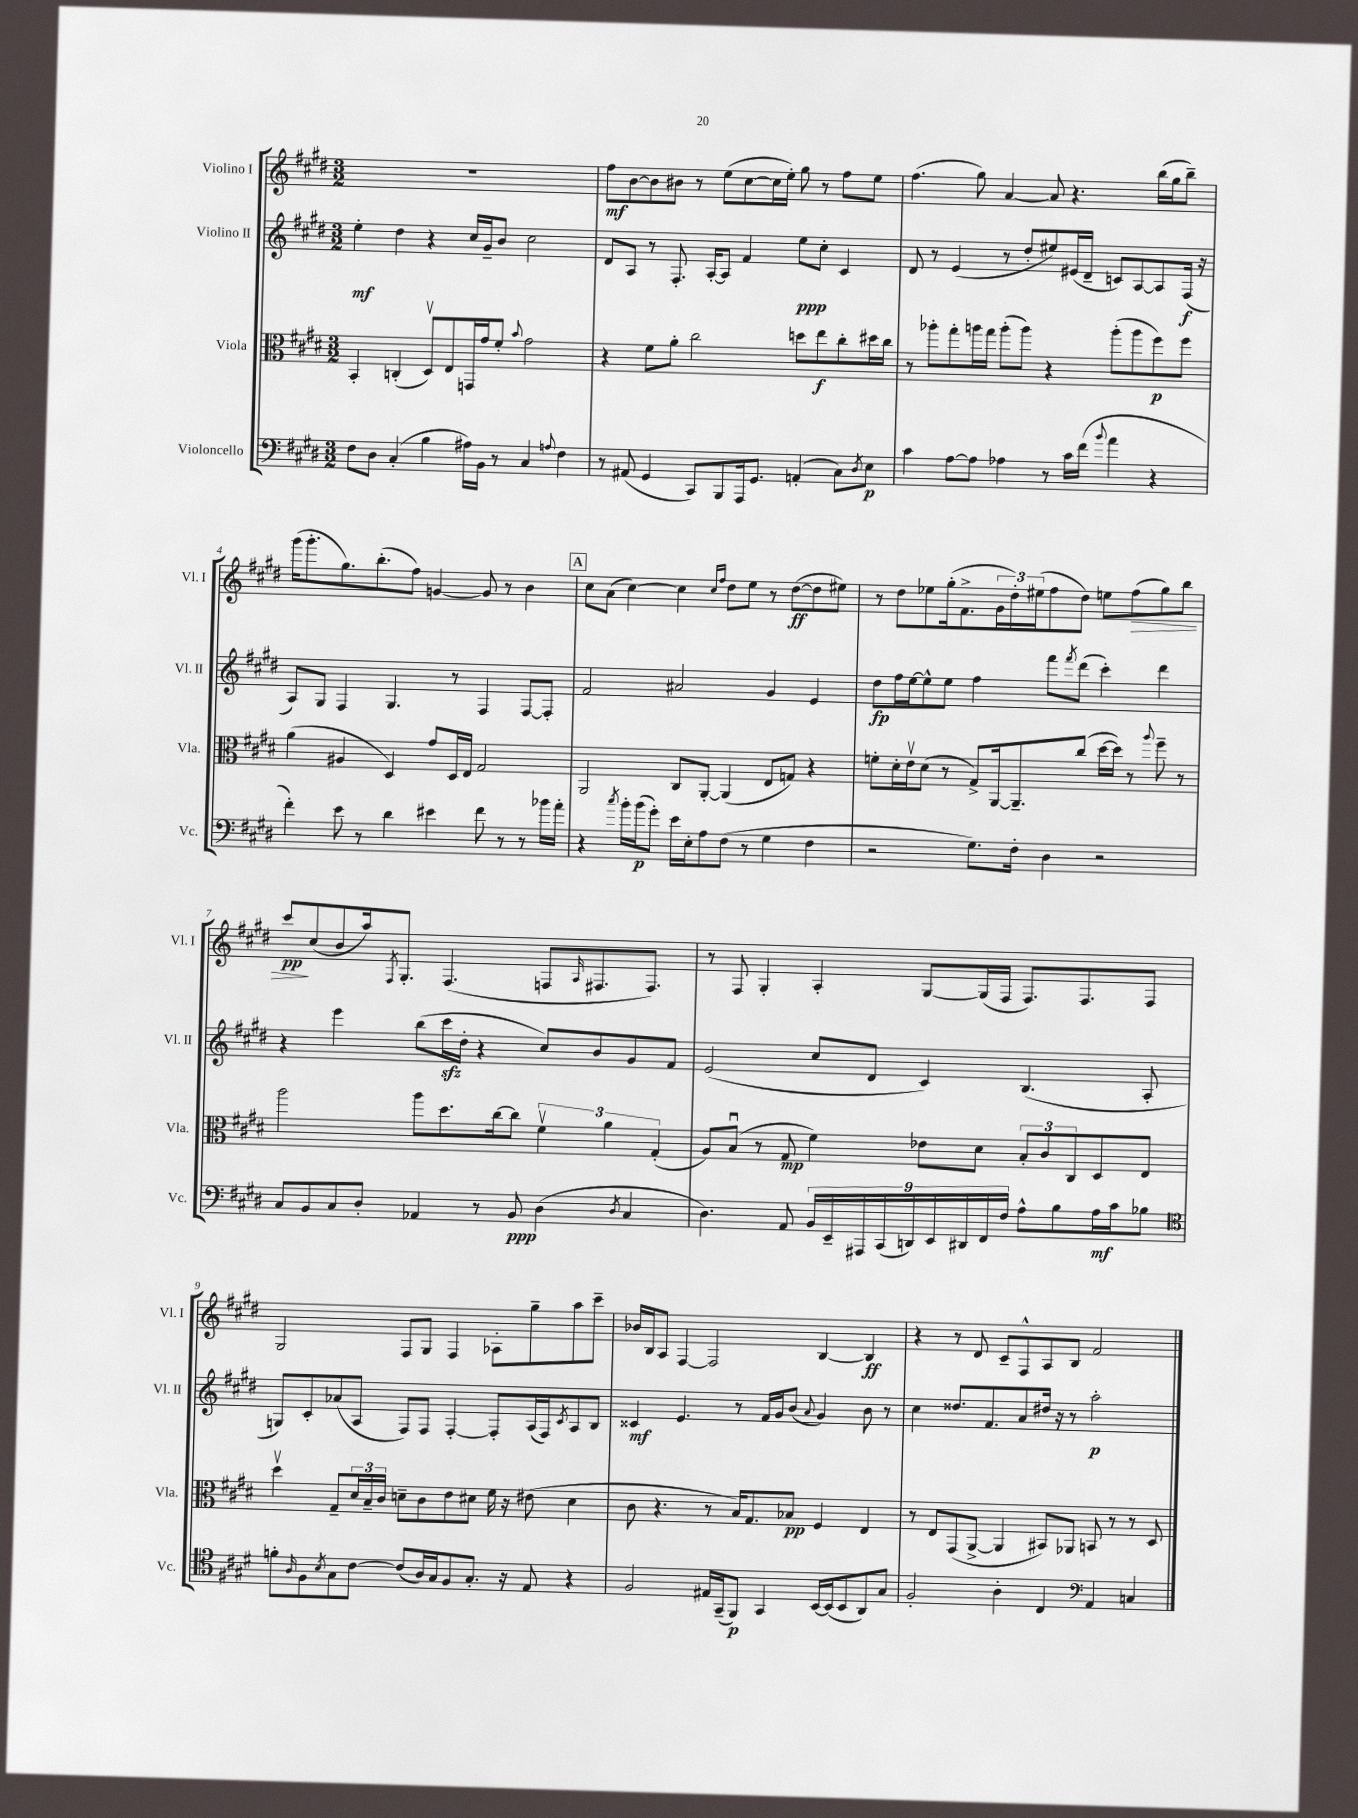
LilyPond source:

<<
\new StaffGroup <<
\new Staff = "s0" \with { instrumentName = "Violino I" shortInstrumentName = "Vl. I" } {
    \clef treble \key e \major \numericTimeSignature \time 3/2
    R1. |
    fis''8\mf b'8~ b'8 bis'8 r8 e''8( cis''8~ cis''16 e''16-.) gis''8 r8 fis''8 e''8 |
    fis''4.( gis''8) a'4~ a'8 r4. b''16( gis''16 b''8--) |
    gis'''16( gis'''8.-. gis''8.) b''8.-.( fis''8) g'4~ g'8 r8 b'4 |
    \mark \markup { \box "A" } cis''8 a'8( cis''4~) cis''4 \grace { cis''16 fis''16 } dis''8 e''8 r8 dis''8~\ff( dis''8 eis''8) |
    r8 dis''8 ees''8 gis''16-.( fis'8.-> \tuplet 3/2 { gis'16 dis''16-.) eis''16( } fis''8 dis''8) e''8 fis''8\>( gis''8) b''8 |
    cis'''8\pp\! cis''8( b'8 a''16) \acciaccatura { fis8 } gis8.-. fis4.( f8 \grace { a16 } fis8. fis8.) |
    r8 fis8 gis4-. a4-. gis8~ gis16( fis16 fis8.) fis8. fis8 |
    gis2 fis8 gis8 fis4 aes8-. gis''8-- a''8 cis'''8-- |
    bes'16 b16 a8 fis4~ fis2 b4~ b4\ff |
    r4 r8 dis'8 cis'8-- fis8-^ a8 b8 fis'2 \bar "|." |
}
\new Staff = "s1" \with { instrumentName = "Violino II" shortInstrumentName = "Vl. II" } {
    \clef treble \key e \major \numericTimeSignature \time 3/2
    e''4-.\mf dis''4 r4 cis''16 gis'16-- b'8 cis''2 |
    dis'8 a8 r8 fis8.-. a16~-. a8 fis'4 e''8\ppp cis''8-. cis'4 |
    dis'8 r8 e'4( r8 dis''8-. eis''8) eis'16( dis'16-- c'8) a8~ a8 fis16\f( r16 |
    a8) gis8 fis4 gis4. r8 fis4 fis8~ fis8-. |
    \mark \markup { \box "A" } fis'2 ais'2 gis'4 e'4 |
    dis''8\fp fis''16 e''16~ e''8-^ e''8 fis''4 fis'''8 \acciaccatura { fis'''8 } dis'''8( cis'''4-.) dis'''4 |
    r4 e'''4 b''8( cis'''16\sfz dis''16-. r4 cis''8) b'8 gis'8 fis'8 |
    e'2( cis''8 dis'8 cis'4) b4.( a8-. |
    g8) cis'8-. aes'8( a8 fis8) fis8 fis4~-. fis8-. a16( fis16) \acciaccatura { cis'8 } a8 b8 |
    cisis'4\mf e'4. r8 fis'16 gis'16 b'8( \appoggiatura { a'8 } gis'4) b'8 r8 |
    cis''4 disis''8. fis'8. a'8 dis''16 r16 r8 a''2-.\p \bar "|." |
}
\new Staff = "s2" \with { instrumentName = "Viola" shortInstrumentName = "Vla." } {
    \clef alto \key e \major \numericTimeSignature \time 3/2
    b,4-. c4-.( dis8\upbow) e8 g,16 gis'16 fis'8-. \appoggiatura { b'8 } gis'2 |
    r4 fis'8 a'8-. cis''2 d''8 e''8\f cis''8-. dis''16 cis''16 |
    r8 aes''8-. gis''8-. a''16 gis''16 a''8-.( a''8) r4 a''8-.( a''8 fis''8\p) fis''8 |
    a'4( ais4 dis4) gis'8 dis16 e16 gis2 |
    \mark \markup { \box "A" } a,2 cis8 a,8~-. a,4( e8 g8) r4 |
    f'8-. dis'16-. e'16\upbow dis'8( r8 gis8->) a,16~ a,8.-- cis''8( dis''16~ dis''16) r8 \appoggiatura { a''8 } fis''8-- r8 |
    a''2 a''8 dis''8. cis''16~ cis''8 \tuplet 3/2 { fis'4\upbow a'4 gis4-.( } |
    a8) b8\downbow( r8 gis8\mp fis'4) ees'8 dis'8 \tuplet 3/2 { b8-. cis'8 cis8 } dis8 e8 |
    dis''4\upbow gis8-- \tuplet 3/2 { dis'16 b16-- cis'16 } d'8-- cis'8 e'8 dis'8 fis'16 r16 eis'8( dis'4 |
    cis'8 r4. r8 b16) gis8. bes8\pp fis4 e4 |
    r8 e8 gis,8( a,8~-> a,4 bis,8) aes,8 b,8 r8 r8 dis8 \bar "|." |
}
\new Staff = "s3" \with { instrumentName = "Violoncello" shortInstrumentName = "Vc." } {
    \clef bass \key e \major \numericTimeSignature \time 3/2
    fis8 dis8 cis4-.( b4 ais16) b,16 r8 cis4 \appoggiatura { a8 } fis4 |
    r8 ais,8( gis,4 cis,8) b,,8 a,,16 gis,8. a,4-.( cis8) \acciaccatura { dis8 } e8\p |
    cis'4 a8~ a8 aes4 r8 cis'16 fis'16( \appoggiatura { b'8 } a'4 r4 |
    fis'4-.) e'8 r8 dis'4 eis'4 fis'8 r8 r8 bes'16 a'16-. |
    \mark \markup { \box "A" } r4 \acciaccatura { cis''8 } b'16-. b'16\p( gis'8-.) e'16 e16-. a8 fis8( r8 gis4 fis4 |
    r2 gis8.) fis16-. dis4 r2 |
    cis8 b,8 cis8 dis8-. aes,4 r8 b,8\ppp dis4( \acciaccatura { dis8 } cis4 |
    dis4.) a,8 \tuplet 9/8 { b,16 e,16-- ais,,16 cis,16( d,16) e,16 dis,16 fis,16 fis16 } a8-^ b8 a16\mf cis'16 bes8 |
    \clef tenor f'8-. \grace { a16 } fis8 \acciaccatura { b8 } gis8 cis'8~ cis'8( a16) gis16 fis8 gis8.-. r16 e8 r4 |
    fis2 eis16 gis,16--( fis,8\p) gis,4 b,16~ b,16( b,8 a,8) gis8 |
    fis2-. a4-. cis4 \clef bass a,4 c4 \bar "|." |
}
>>
>>
